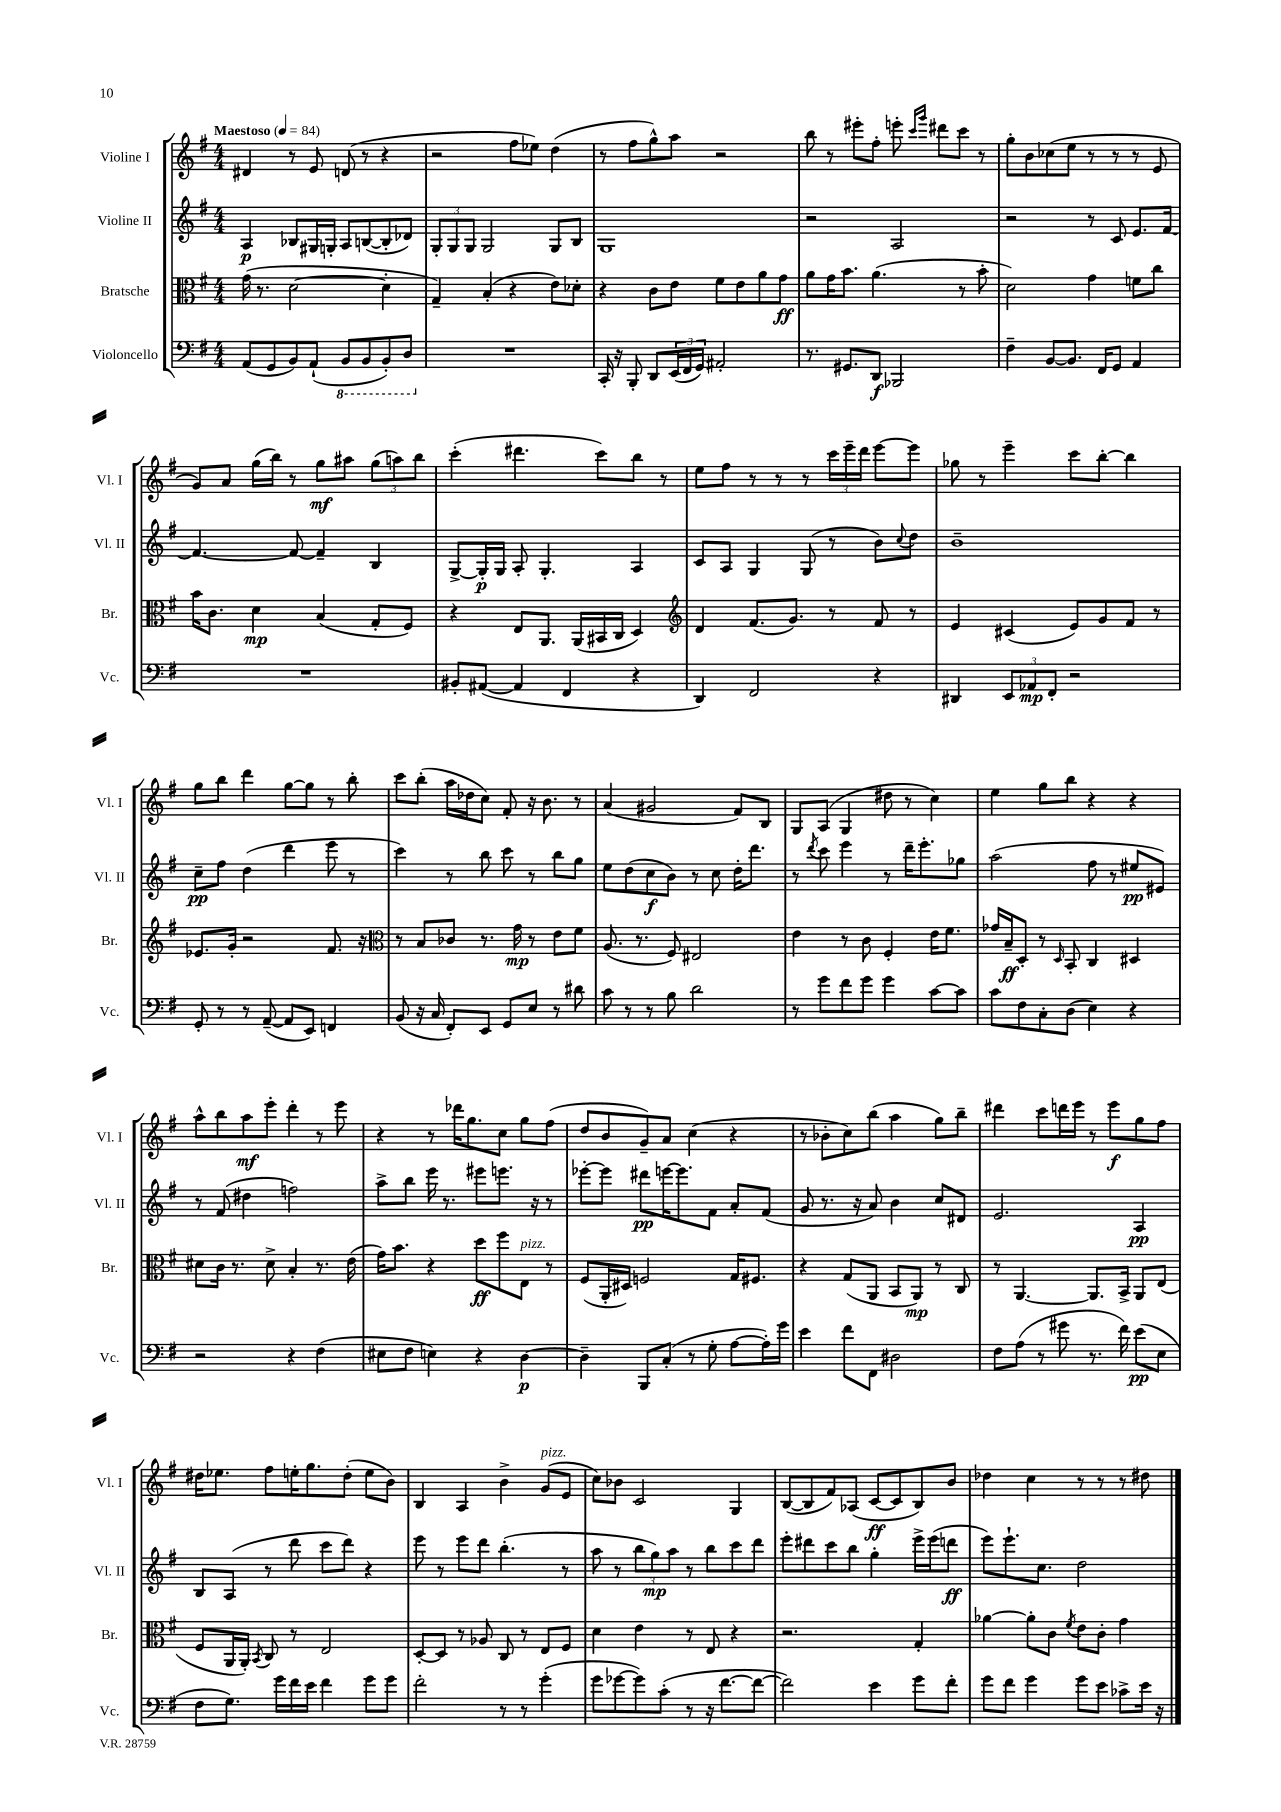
<<
\new StaffGroup <<
\new Staff = "s0" \with { instrumentName = "Violine I" shortInstrumentName = "Vl. I" } {
    \clef treble \key g \major \numericTimeSignature \time 4/4 \tempo "Maestoso" 4 = 84
    dis'4 r8 e'8 d'8( r8 r4 |
    r2 fis''8 ees''8) d''4( |
    r8 fis''8 g''8-^) a''8 r2 |
    b''8 r8 eis'''8-. fis''8-. e'''8-. \grace { c'''16 g'''16 } dis'''8 c'''8 r8 |
    g''8-. b'8 ces''8( e''8 r8 r8 r8 e'8 |
    g'8) a'8 g''16( b''16) r8 g''8\mf ais''8 \tuplet 3/2 { g''8( a''8) b''8 } |
    c'''4-.( dis'''4. c'''8) b''8 r8 |
    e''8 fis''8 r8 r8 r8 \tuplet 3/2 { c'''16 e'''16-- d'''16 } e'''8~ e'''8 |
    ges''8 r8 e'''4-- c'''8 b''8~-. b''4 |
    g''8 b''8 d'''4 g''8~ g''8 r8 b''8-. |
    c'''8 b''8-.( a''16 des''16 c''8) fis'8-. r16 b'8. r8 |
    a'4( gis'2 fis'8) b8 |
    g8 a8( g4 dis''8 r8 c''4) |
    e''4 g''8 b''8 r4 r4 |
    a''8-^ b''8 a''8\mf e'''8-. d'''4-. r8 e'''8 |
    r4 r8 des'''16 g''8. c''8 g''8 fis''8( |
    d''8 b'8 g'8--) a'8 c''4( r4 |
    r8 bes'8-. c''8) b''8( a''4 g''8) b''8-- |
    dis'''4 c'''8 d'''16 e'''16 r8 e'''8\f g''8 fis''8 |
    dis''16 ees''8. fis''8 e''16-. g''8. dis''8-.( e''8 b'8) |
    b4 a4 b'4-> g'8^\markup { \italic "pizz." }( e'8 |
    c''8) bes'8 c'2 g4 |
    b8~( b8 fis'8) aes8( c'8~\ff c'8 b8) b'8 |
    des''4 c''4 r8 r8 r8 dis''8 \bar "|." |
}
\new Staff = "s1" \with { instrumentName = "Violine II" shortInstrumentName = "Vl. II" } {
    \clef treble \key g \major \numericTimeSignature \time 4/4
    a4\p bes8 gis16 g16-. a8 b8~( b8-. des'8) |
    \tuplet 3/2 { g8-. g8 g8 } g2 g8 b8 |
    g1 |
    r2 a2 |
    r2 r8 c'8 e'8. fis'16~ |
    fis'4.~ fis'8~ fis'4-- b4 |
    g8~-> g16-.\p g16 a8-. g4.-. a4 |
    c'8 a8 g4 g8( r8 b'8) \appoggiatura { c''8 } d''8 |
    b'1-- |
    c''8--\pp fis''8 d''4( d'''4 e'''8 r8 |
    c'''4) r8 b''8 c'''8 r8 b''8 g''8 |
    e''8 d''8( c''8\f b'8) r8 c''8 d''16-. d'''8. |
    r8 \acciaccatura { d'''8 } c'''8 e'''4 r8 d'''16-- e'''8.-. ges''8 |
    a''2( fis''8 r8 eis''8\pp eis'8) |
    r8 fis'8( dis''4 f''2) |
    a''8-> b''8 e'''16 r8. eis'''8 e'''8. r16 r8 |
    ees'''8~-. ees'''8 dis'''8\pp e'''16~ e'''8. fis'8 a'8-. fis'8( |
    g'8 r8. r16 a'8) b'4 c''8 dis'8 |
    e'2. a4\pp |
    b8 a8( r8 d'''8 c'''8 d'''8) r4 |
    e'''8 r8 e'''8 d'''8 b''4.-.( r8 |
    a''8 r8 \tuplet 3/2 { b''8 g''8\mp) a''8 } r8 b''8 c'''8 d'''8 |
    e'''8-. dis'''8 c'''8 b''8 g''4-. e'''16-> e'''16( d'''8\ff |
    e'''8) e'''8.-! c''8. d''2 \bar "|." |
}
\new Staff = "s2" \with { instrumentName = "Bratsche" shortInstrumentName = "Br." } {
    \clef alto \key g \major \numericTimeSignature \time 4/4
    g'16( r8. d'2~ d'4-. |
    g4--) b4-.( r4 e'8) des'8-. |
    r4 c'8 e'8 fis'8 e'8 a'8 g'8\ff |
    a'8 g'16 b'8. a'4.( r8 b'8-. |
    d'2) g'4 f'8 c''8 |
    b'16 c'8. d'4\mp b4( g8-. fis8) |
    r4 e8 a,8. a,16( bis,16 c16 d4) |
    \clef treble d'4 fis'8.( g'8.) r8 fis'8 r8 |
    e'4 cis'4( e'8) g'8 fis'8 r8 |
    ees'8. g'16-. r2 fis'8. r16 |
    \clef alto r8 b8 ces'8 r8. g'16\mp r8 e'8 fis'8 |
    a8.( r8. fis8) eis2 |
    e'4 r8 c'8 fis4-. e'16 fis'8. |
    ges'16 b16--\ff d8-. r8 \grace { d16 } b,8-. c4 dis4 |
    dis'8 c'16 r8. dis'8-> b4-. r8. e'16( |
    g'16) b'8. r4 d''8\ff fis''8 e8^\markup { \italic "pizz." } r8 |
    fis8( a,16-. dis16) f2 g16 fis8. |
    r4 g8( a,8 b,8 a,8\mp) r8 c8 |
    r8 a,4.~ a,8. b,16-> a,8 e8( |
    fis8 a,16 a,16-.) \acciaccatura { b,8 } c8 r8 e2 |
    d8~-. d8 r8 aes8 c8 r8 e8 fis8 |
    d'4 e'4 r8 e8 r4 |
    r2. g4-. |
    aes'4~ aes'8-. c'8 \acciaccatura { fis'8 } e'8 c'8-. g'4 \bar "|." |
}
\new Staff = "s3" \with { instrumentName = "Violoncello" shortInstrumentName = "Vc." } {
    \clef bass \key g \major \numericTimeSignature \time 4/4
    a,8( g,8 b,8) a,8-!( \ottava #-1 b,,8 b,,8 b,,8-.) d,8 \ottava #0 |
    R1 |
    c,16-. r16 b,,8-. d,8 \tuplet 3/2 { e,16( fis,16 g,16) } ais,2-. |
    r8. gis,8. d,8\f bes,,2 |
    fis4-- b,8~ b,8. fis,16 g,8 a,4 |
    R1 |
    bis,8-. ais,8~( ais,4 fis,4 r4 |
    d,4) fis,2 r4 |
    dis,4 \tuplet 3/2 { e,8 aes,8\mp fis,8-. } r2 |
    g,8-. r8 r8 a,8~--( a,8 e,8) f,4 |
    b,8( r16 c16 fis,8-.) e,8 g,8 e8 r8 dis'8 |
    c'8 r8 r8 b8 d'2 |
    r8 g'8 fis'8 g'8 g'4 c'8~ c'8 |
    c'8 fis8 c8-. d8( e4) r4 |
    r2 r4 fis4( |
    eis8 fis8 e4) r4 d4~\p |
    d4-- b,,8 c8-.( r8 g8-. a8~ a16-.) g'16 |
    e'4 fis'8 fis,8 dis2 |
    fis8 a8( r8 gis'8 r8. fis'16) e'8\pp( e8 |
    fis8 g8.) g'16 fis'16 e'16 fis'4 g'8 g'8 |
    fis'2-. r8 r8 g'4-.( |
    g'8 ges'8~ ges'8) c'8-.( r8 r16 fis'8.~ fis'8~ |
    fis'2) e'4 g'8 fis'8-. |
    g'8 fis'8 g'4 g'8 e'8 ces'8-> e'16 r16 \bar "|." |
}
>>
>>
\layout { \context { \Score \remove "Bar_number_engraver" } }
